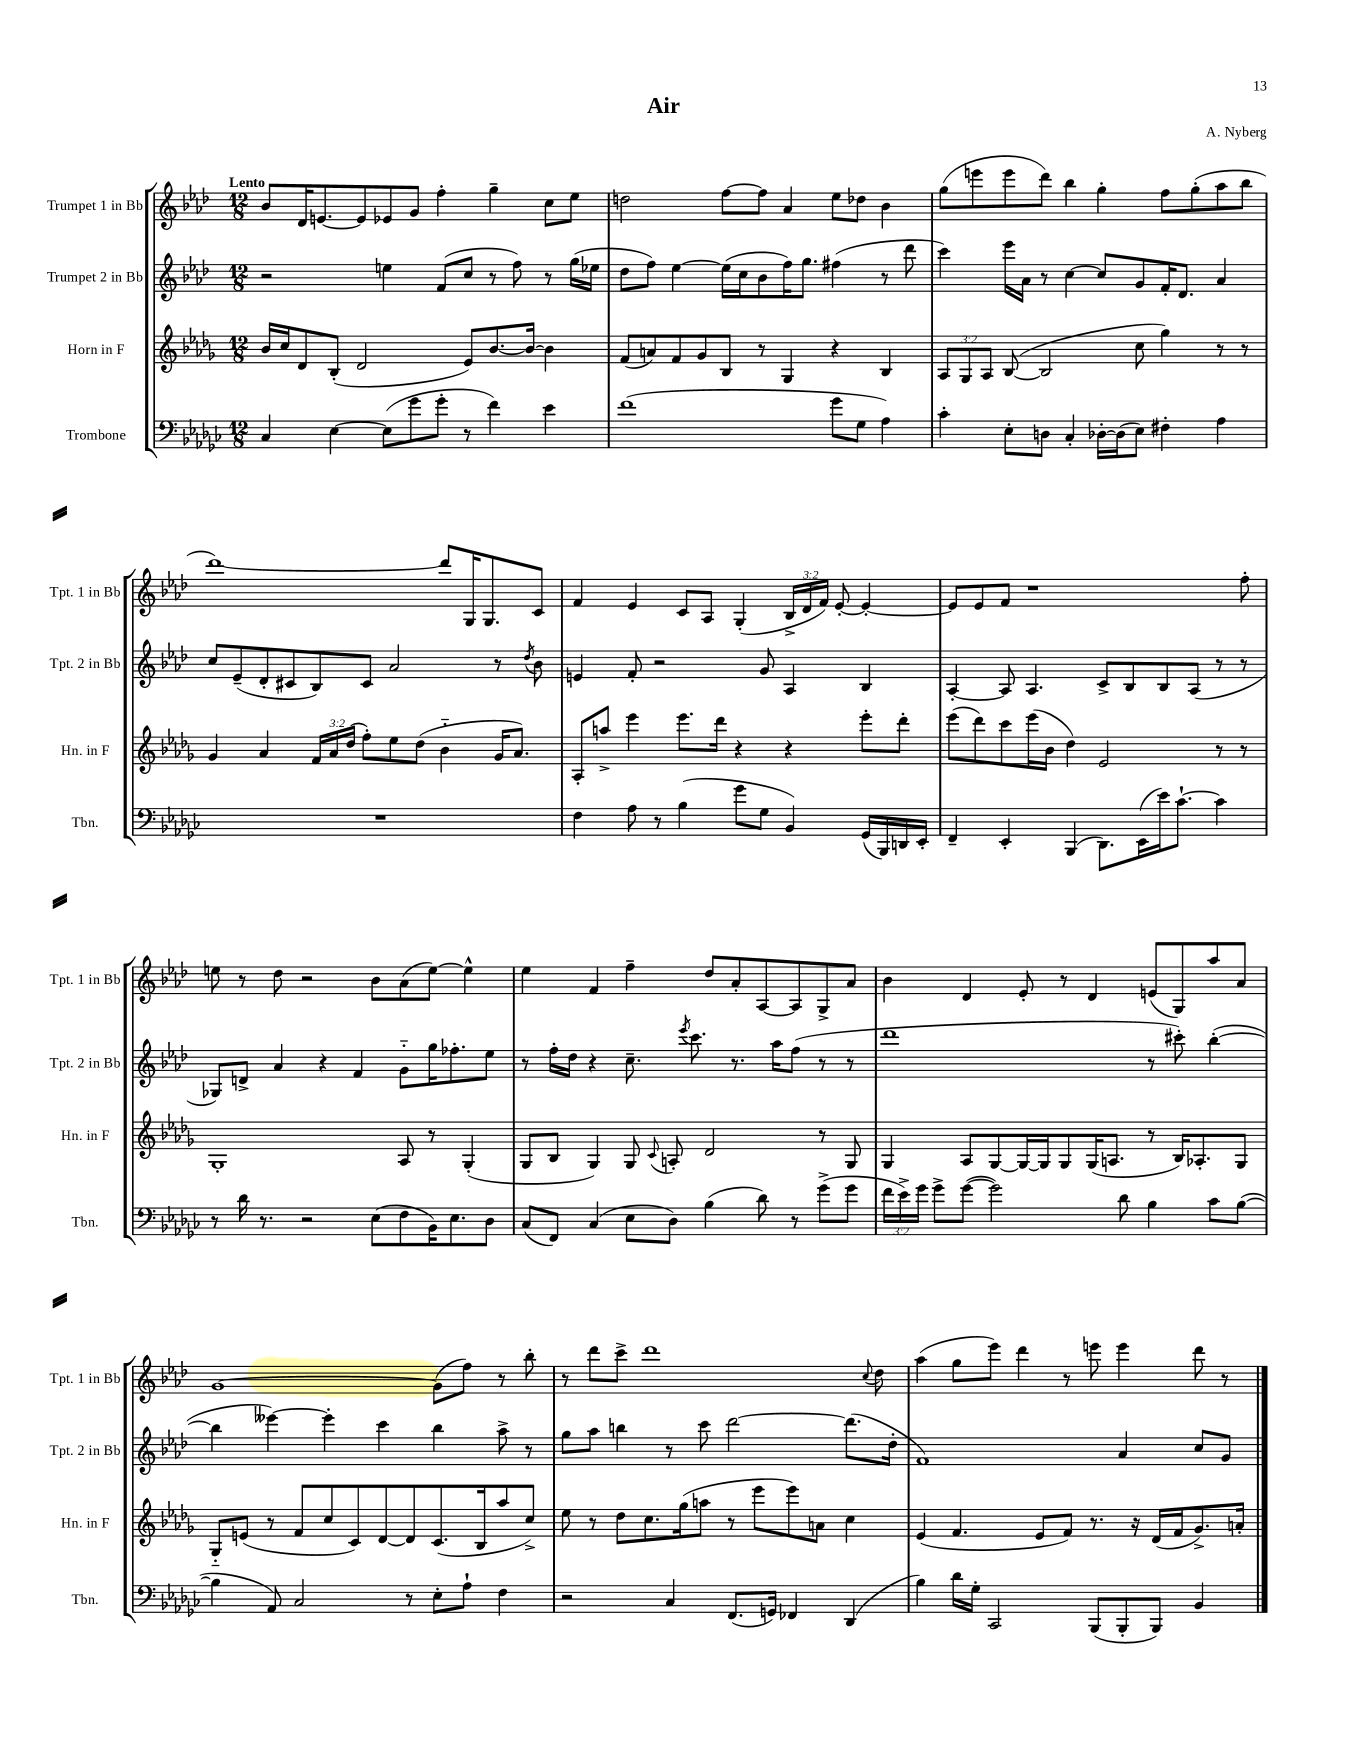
\header { title = "Air" composer = "A. Nyberg" }
<<
\new StaffGroup <<
\new Staff = "s0" \with { instrumentName = "Trumpet 1 in Bb" shortInstrumentName = "Tpt. 1 in Bb" } {
    \clef treble \key aes \major \numericTimeSignature \time 12/8 \override Staff.TupletNumber.text = #tuplet-number::calc-fraction-text \tempo "Lento"
    \autoBeamOff bes'8[ des'16 e'8.~ e'8 ees'8 g'8] f''4-. g''4-- c''8[ ees''8] |
    d''2 f''8[~ f''8] aes'4 ees''8[ des''8] bes'4 |
    g''8[( e'''8 e'''8 des'''8]) bes''4 g''4-. f''8[ g''8-.( aes''8 bes''8] |
    des'''1~) des'''8[ g16 g8. c'8] |
    f'4 ees'4 c'8[ aes8] g4-.( \tuplet 3/2 { bes16[-> des'16 f'16]) } ees'8~-. ees'4~-. |
    ees'8[ ees'8 f'8] r1 f''8-. |
    e''8 r8 des''8 r2 bes'8[ aes'8( e''8]~) e''4-^ |
    ees''4 f'4 f''4-- des''8[ aes'8-. aes8~ aes8 g8-> aes'8] |
    bes'4 des'4 ees'8-. r8 des'4 e'8[( g8) aes''8 aes'8] |
    g'1~ g'8[( f''8]) r8 bes''8-. |
    r8 des'''8[ c'''8]-> des'''1 \appoggiatura { c''8 } des''8 |
    aes''4( g''8[ ees'''8]) des'''4 r8 e'''8 e'''4 des'''8 r8 \bar "|." |
}
\new Staff = "s1" \with { instrumentName = "Trumpet 2 in Bb" shortInstrumentName = "Tpt. 2 in Bb" } {
    \clef treble \key aes \major \numericTimeSignature \time 12/8
    \autoBeamOff r2 e''4 f'8[( c''8] r8 f''8) r8 g''16[( ees''16] |
    des''8[ f''8]) ees''4~ ees''16[( c''16 bes'8 f''16) g''8.] fis''4( r8 des'''8 |
    c'''4) ees'''16[ aes'16] r8 c''4~ c''8[ g'8 f'16-. des'8.] aes'4 |
    c''8[ ees'8--( des'8-. cis'8 bes8) cis'8] aes'2 r8 \acciaccatura { des''8 } bes'8 |
    e'4 f'8-. r2 g'8 aes4 bes4 |
    aes4~-. aes8 aes4. c'8[-> bes8 bes8 aes8]( r8 r8 |
    ges8[) d'8]-> aes'4 r4 f'4 g'8[-_ g''16 fes''8.-. ees''8] |
    r8 f''16[-. des''16] r4 c''8.-- \acciaccatura { ees'''8 } c'''8. r8. aes''16[ f''8]( r8 r8 |
    des'''1 r8 cis'''8-.) bes''4~-.( |
    bes''4 eeses'''4~) eeses'''4-. c'''4 bes''4 aes''8-> r8 |
    g''8[ aes''8] b''4 r8 c'''8 des'''2~ des'''8.[( des''16]-. |
    f'1) aes'4 c''8[ g'8] \bar "|." |
}
\new Staff = "s2" \with { instrumentName = "Horn in F" shortInstrumentName = "Hn. in F" } {
    \clef treble \key des \major \numericTimeSignature \time 12/8 \override Staff.TupletNumber.text = #tuplet-number::calc-fraction-text
    \autoBeamOff bes'16[ c''16 des'8 bes8]-.( des'2 ees'8[) bes'8.~ bes'16]~ bes'4 |
    f'8[( a'8) f'8 ges'8 bes8] r8 ges4 r4 bes4 |
    \tuplet 3/2 { aes8[ ges8 aes8] } bes8~( bes2 c''8 ges''4) r8 r8 |
    ges'4 aes'4 \tuplet 3/2 { f'16[ aes'16 des''16]( } f''8[-.) ees''8 des''8]( bes'4-_ ges'16[ aes'8.]) |
    aes8[-. a''8]-> ees'''4 ees'''8.[ des'''16] r4 r4 ees'''8[-. des'''8]-. |
    ees'''8[( des'''8) c'''8 ees'''16( bes'16] des''4) ees'2 r8 r8 |
    ges1-. aes8 r8 ges4-.( |
    ges8[ bes8] ges4) ges8 \appoggiatura { c'8 } a8-. des'2 r8 ges8 |
    ges4 aes8[ ges8~ ges16~ ges16 ges8 ges16( a8.] r8 bes16[) aes8.-. ges8] |
    ges8[-_ e'8]( r8 f'8[ c''8 c'8) des'8~ des'8 c'8.( bes16 aes''8 c''8]->) |
    ees''8 r8 des''8[ c''8. ges''16( a''8] r8 ees'''8[ ees'''8) a'8] c''4 |
    ees'4( f'4. ees'8[ f'8]) r8. r16 des'16[( f'16 ges'8.->) a'16]-. \bar "|." |
}
\new Staff = "s3" \with { instrumentName = "Trombone" shortInstrumentName = "Tbn." } {
    \clef bass \key ges \major \numericTimeSignature \time 12/8 \override Staff.TupletNumber.text = #tuplet-number::calc-fraction-text
    \autoBeamOff ces4 ees4~ ees8[( ges'8 ges'8]-. r8 f'4) ees'4 |
    f'1( ges'8[ ges8] aes4) |
    ces'4-. ees8[-. d8] ces4-. des16[~-. des16( ees8]) fis4-. aes4 |
    R1. |
    f4 aes8 r8 bes4( ges'8[ ges8] bes,4) ges,16[( bes,,16) d,16 ees,16]-. |
    f,4-- ees,4-. bes,,4( des,8.[) ees,16( ees'16) ces'8.]~-! ces'4 |
    r8 des'16 r8. r2 ees8[( f8 bes,16) ees8. des8] |
    ces8[( f,8]) ces4( ees8[ des8]) bes4( des'8) r8 ges'8[->( ges'8] |
    \tuplet 3/2 { f'16[ ees'16->) ges'16] } ges'8[-> ges'8]~( ges'2) des'8 bes4 ces'8[ bes8]~( |
    bes4 aes,8) ces2 r8 ees8[-. aes8]-! f4 |
    r2 ces4 f,8.[( g,16]) fes,4 des,4( |
    bes4) des'16[ ges16]-. ces,2 bes,,8[( bes,,8-. bes,,8]) bes,4 \bar "|." |
}
>>
>>
\layout { \context { \Score \remove "Bar_number_engraver" } }
